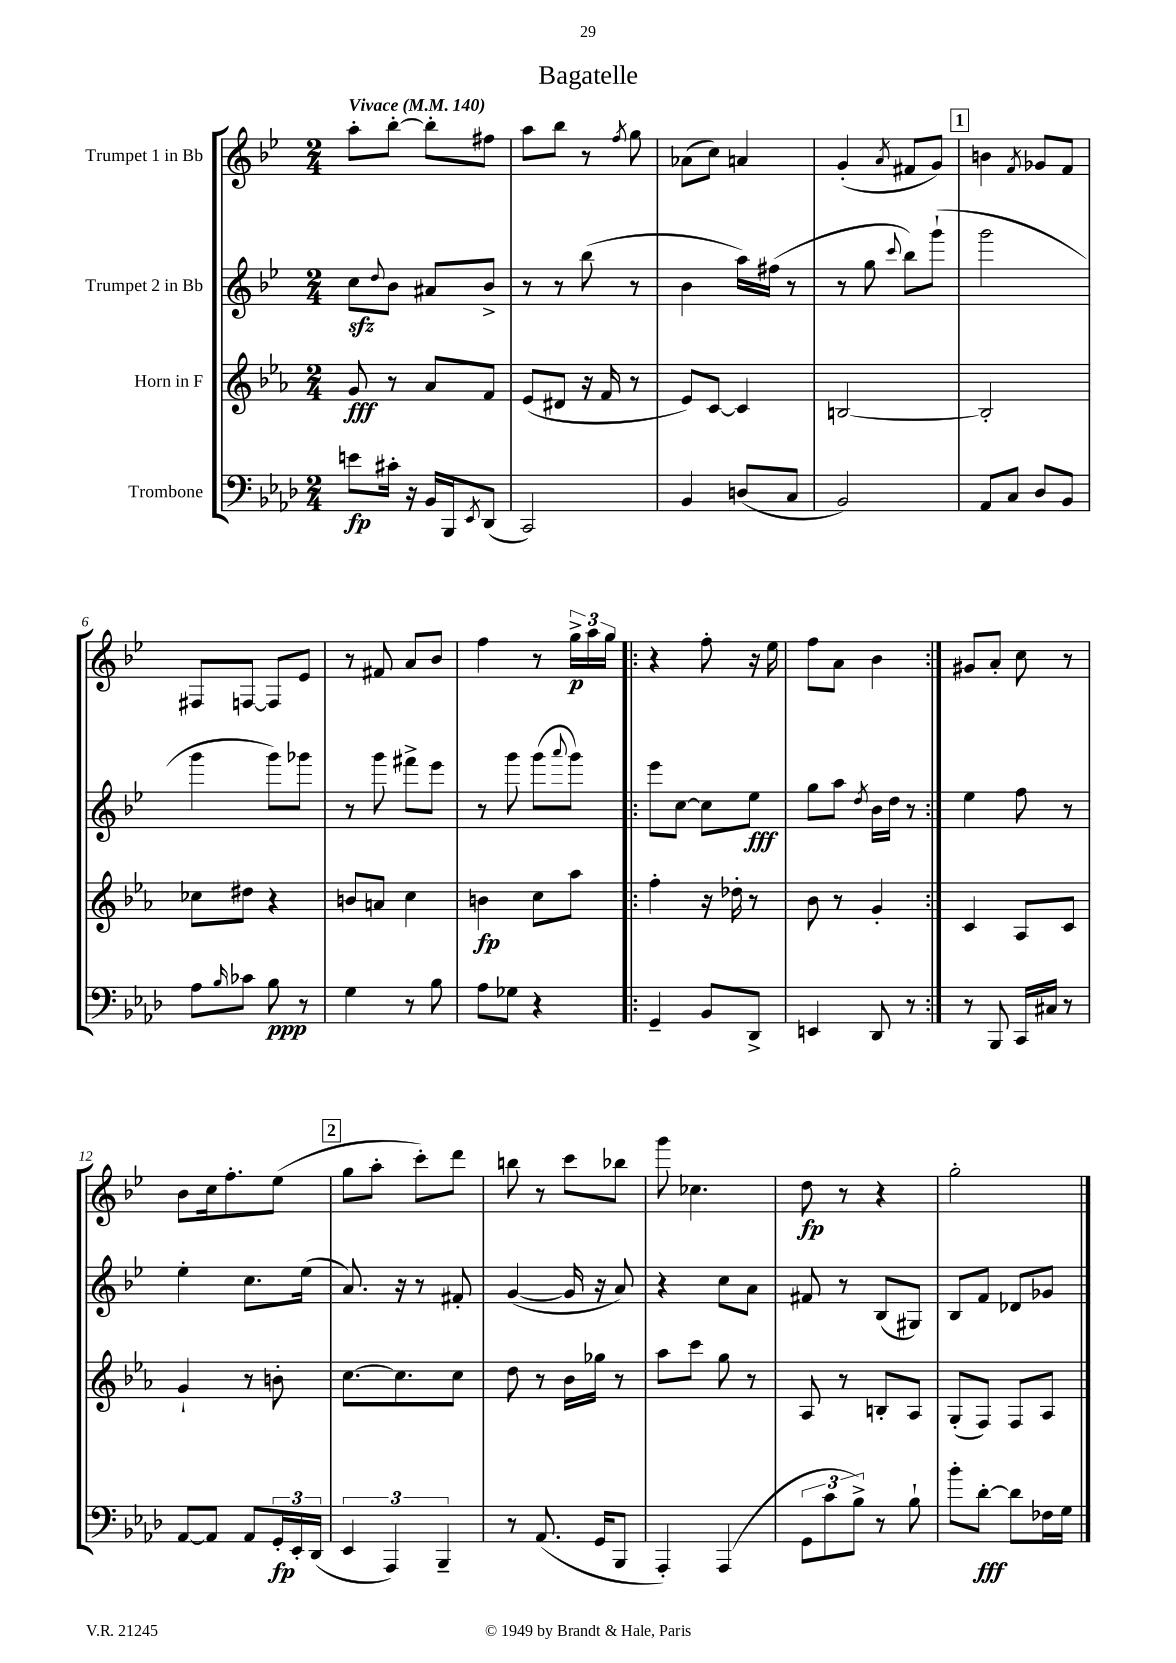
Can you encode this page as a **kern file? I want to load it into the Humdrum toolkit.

**kern	**kern	**kern	**kern
*staff4	*staff3	*staff2	*staff1
*clefF4	*clefG2	*clefG2	*clefG2
*k[b-e-a-d-]	*k[b-e-a-]	*k[b-e-]	*k[b-e-]
*M2/4	*M2/4	*M2/4	*M2/4
*MM140	*MM140	*MM140	*MM140
8e\L	8g/	8cc\L	8aa'\L
.	.	8qqdd/	.
16c#'\Jk	8r	8b-\J	[8bb-'\J
16r	.	.	.
16BB-/LL	8a-/L	8a#/L	8bb-'\]L
16BBB-/J	.	.	.
8qEE-/	.	.	.
(8DD-/J	8f/J	8b-^/J	8ff#\J
=	=	=	=
2CC/)	(8e-/L	8r	8aa\L
.	8d#/J	8r	8bb-\J
.	16r	(8bb-\	8r
.	16f/	.	.
.	.	.	8qff/
.	8r	8r	8gg\
=	=	=	=
4BB-/	8e-/L)	4b-\	(8a-\L
.	[8c/J	.	8cc\J)
(8D/L	4c/]	16aa\LL)	4a/
.	.	(16ff#\JJ	.
8C/J	.	8r	.
=	=	=	=
2BB-/)	[2B/	8r	(4g'/
.	.	8gg\	.
.	.	8qqccc/	8qa/
.	.	8bb-\L)	8f#/L
.	.	(8ggg`\J	8g/J)
=	=	=	=
8AA-/L	2B'/]	2ggg\	4b\
8C/J	.	.	.
.	.	.	8qf/
8D-/L	.	.	8g-/L
8BB-/J	.	.	8f/J
=	=	=	=
8A-\L	8cc-\L	4ggg\	8F#/L
16qqB-/	.	.	.
8c-\J	8dd#\J	.	[8F/J
8B-\	4r	8ggg\L)	8F/]L
8r	.	8ggg-\J	8e-/J
=	=	=	=
4G\	8b/L	8r	8r
.	8a/J	8ggg\	8f#/
8r	4cc\	8fff#^\L	8a/L
8B-\	.	8eee-\J	8b-/J
=	=	=	=
8A-\L	4b\	8r	4ff\
8G-\J	.	8ggg\	.
4r	8cc\L	(8ggg\L	8r
.	.	8qqaaa/	.
.	8aa-\J	8ggg\J)	24gg^\LL
.	.	.	24aa\
.	.	.	24gg\JJ
=!|:	=!|:	=!|:	=!|:
4GG~/	4ff'\	8eee-\L	4r
.	.	[8cc\J	.
8BB-/L	16r	8cc\]L	8ff'\
.	16dd-'\	.	.
8DD-^/J	8r	8ee-\J	16r
.	.	.	16ee-\
=	=	=	=
4EE/	8b-\	8gg\L	8ff\L
.	8r	8aa\J	8a\J
.	.	8qdd/	.
8DD-/	4g'/	16b-\LL	4b-\
.	.	16dd\JJ	.
8r	.	8r	.
=:|!	=:|!	=:|!	=:|!
8r	4c/	4ee-\	8g#/L
8BBB-/	.	.	8a'/J
16CC/LL	8A-/L	8ff\	8cc\
16C#/JJ	.	.	.
8r	8c/J	8r	8r
=	=	=	=
[8AA-/L	4g`/	4ee-'\	8b-\L
8AA-/]J	.	.	16cc\k
.	.	.	8.ff'\
8AA-/L	8r	8.cc\L	.
24GG'/L	8b'\	.	(8ee-\J
24EE-'/	.	.	.
.	.	(16ee-\Jk	.
(24DD-/JJ	.	.	.
=	=	=	=
6EE-/	[8.cc\L	8.a/)	8gg\L
.	.	.	8aa'\J
6AAA-/)	.	.	.
.	8.cc\]	16r	.
.	.	8r	8ccc'\L)
6BBB-~/	.	.	.
.	8cc\J	8f#'/	8ddd\J
=	=	=	=
8r	8dd\	([4g/	8bb\
(8.AA-/	8r	.	8r
.	16b-\LL	16g/]	8ccc\L
16GG/LK	16gg-\JJ	16r	.
8BBB-/J	8r	8a/)	8bb-\J
=	=	=	=
4AAA-'/)	8aa-\L	4r	8ggg\
.	8ccc\J	.	4.cc-\
(4AAA-/	8gg\	8cc\L	.
.	8r	8a\J	.
=	=	=	=
12GG\L	8A-/	8f#/	8dd\
12c\	.	.	.
.	8r	8r	8r
12B-^\J)	.	.	.
8r	8B'/L	(8B-/L	4r
8B-`\	8A-/J	8G#/J)	.
=	=	=	=
8b-'\L	(8G'/L	8B-/L	2gg'\
[8d-'\J	8F/J)	8f/J	.
8d-\]L	8F/L	8d-/L	.
16F-\L	8A-/J	8g-/J	.
16G\JJ	.	.	.
==	==	==	==
*-	*-	*-	*-
